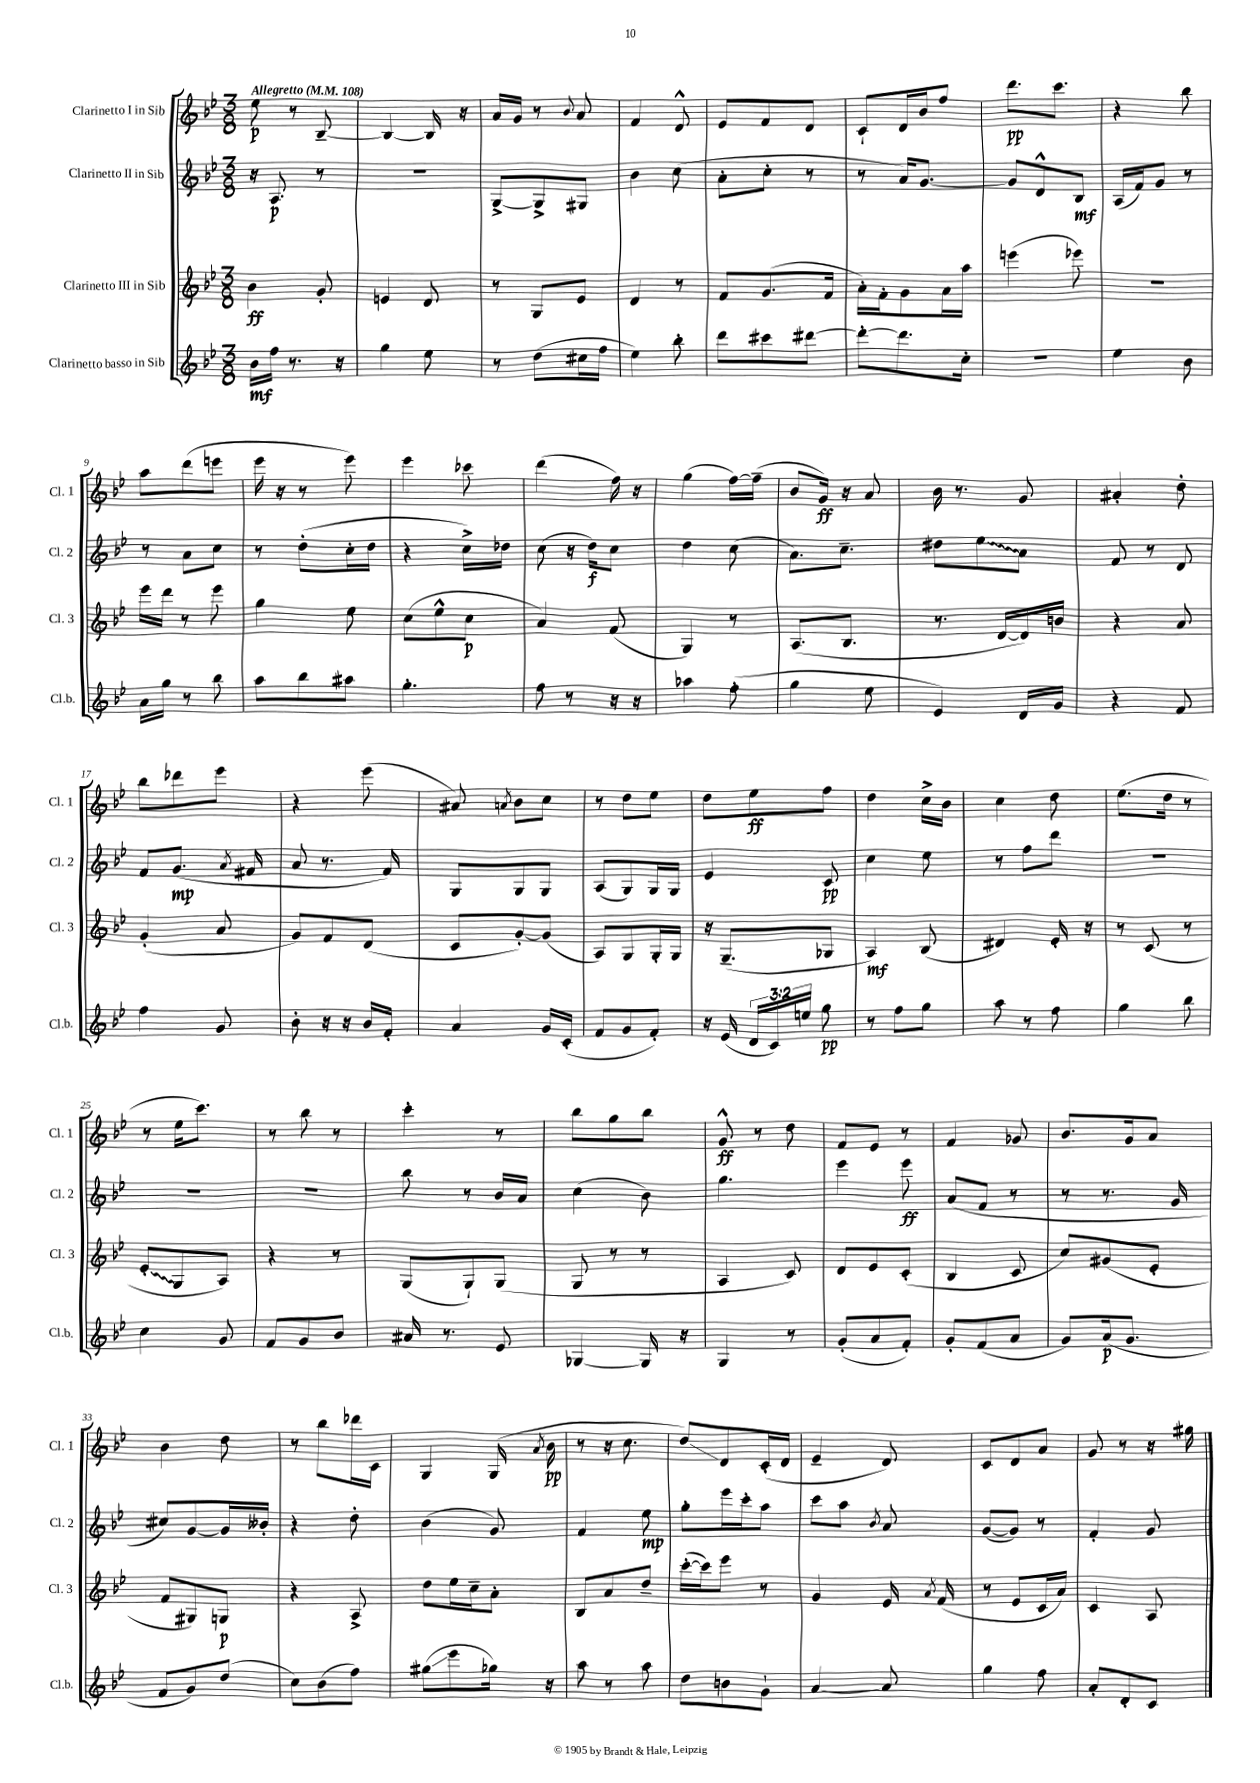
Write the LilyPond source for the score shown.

<<
\new StaffGroup <<
\new Staff = "s0" \with { instrumentName = "Clarinetto I in Sib" shortInstrumentName = "Cl. 1" } {
    \clef treble \key bes \major \numericTimeSignature \time 3/8 \tempo "Allegretto" 4 = 108
    \autoBeamOff ees''8\p r8 bes8~-- |
    bes4~ bes16 r16 |
    a'16[ g'16] r8 \appoggiatura { bes'8 } a'8 |
    f'4 d'8-^ |
    ees'8[ f'8 d'8] |
    c'8[-! d'16 bes'16 f''8] |
    d'''8.[\pp c'''8.] |
    r4 bes''8 |
    a''8[ d'''8( e'''8] |
    ees'''16 r16 r8 ees'''8) |
    ees'''4 ces'''8 |
    d'''4( f''16) r16 |
    g''4( f''16[~) f''16]--( |
    bes'8[ g'16]\ff) r16 a'8 |
    bes'16 r8. g'8 |
    ais'4-. d''8-. |
    bes''8[ des'''8 ees'''8] |
    r4 ees'''8( |
    ais'8) \acciaccatura { a'8 } bes'8[ c''8] |
    r8 d''8[ ees''8] |
    d''8[ ees''8\ff f''8] |
    d''4 c''16[-> bes'16] |
    c''4 d''8 |
    ees''8.[( d''16] r8 |
    r8 ees''16[ c'''8.]) |
    r8 bes''8 r8 |
    c'''4-. r8 |
    bes''8[ g''8 bes''8] |
    g'8-^\ff r8 d''8 |
    f'8[ ees'8] r8 |
    f'4 ges'8 |
    bes'8.[ g'16 a'8] |
    bes'4 d''8 |
    r8 bes''8[ des'''16 c'16] |
    g4 g16( \acciaccatura { a'8 } bes'16\pp |
    r8 r16 c''8. |
    d''8[\glissando) d'8 c'16-.( d'16] |
    ees'4-- d'8) |
    c'8[ d'8 a'8] |
    g'8 r8 r16 gis''16 \bar "|." |
}
\new Staff = "s1" \with { instrumentName = "Clarinetto II in Sib" shortInstrumentName = "Cl. 2" } {
    \clef treble \key bes \major \numericTimeSignature \time 3/8
    \autoBeamOff r16 a8.\p r8 |
    R4. |
    g8[~-> g8-> gis8] |
    bes'4 c''8( |
    a'8[-. c''8]-. r8 |
    r8 a'16[) g'8.]~ |
    g'8[ d'8-^ bes8]\mf |
    a16[( f'16) g'8] r8 |
    r8 a'8[ c''8] |
    r8 d''8[-.( c''16-. d''16] |
    r4 c''16[->) des''16] |
    c''8( r16 d''16[\f) c''8] |
    d''4 c''8( |
    a'8.[) c''8.]-- |
    dis''8[ \once \override Glissando.style = #'zigzag ees''8\glissando a'8] |
    f'8 r8 d'8 |
    f'8[ g'8.]\mp( \acciaccatura { a'8 } fis'16 |
    a'8 r8. f'16) |
    g8[ g8 g8] |
    a8[( g8) g16 g16] |
    ees'4 c'8\pp |
    c''4 ees''8 |
    r8 f''8[ d'''8] |
    R4. |
    R4. |
    R4. |
    bes''8 r8 bes'16[ a'16] |
    c''4( bes'8) |
    g''4. |
    ees'''4 ees'''8\ff |
    a'8[( f'8] r8 |
    r8 r8. g'16 |
    cis''8[) g'8~ g'16 beses'16]-. |
    r4 d''8-. |
    bes'4( g'8) |
    f'4 ees''8\mp |
    g''8[-. ees'''16 c'''16-. a''8] |
    c'''8[ a''8] \acciaccatura { bes'8 } a'8 |
    g'8[~( g'8]) r8 |
    f'4-. g'8 \bar "|." |
}
\new Staff = "s2" \with { instrumentName = "Clarinetto III in Sib" shortInstrumentName = "Cl. 3" } {
    \clef treble \key bes \major \numericTimeSignature \time 3/8
    \autoBeamOff bes'4\ff g'8-. |
    e'4 d'8 |
    r8 g8[ ees'8] |
    d'4 r8 |
    f'8[ g'8.( f'16] |
    a'16[-.) f'16-. g'8 a'16 a''16] |
    e'''4( ees'''8) |
    R4. |
    ees'''16[ d'''16] r8 ees'''8 |
    g''4 ees''8 |
    c''8[( ees''8-^ c''8]\p |
    a'4) f'8( |
    g4) r8 |
    a8.[( bes8.] |
    r8. d'16[~ d'16) b'16] |
    r4 a'8 |
    g'4-.( a'8 |
    g'8[) f'8 d'8]( |
    c'8[ g'8~-.) g'8]( |
    a8[) g8 g16-. g16] |
    r16 g8.[--( ges8] |
    a4\mf) bes8( |
    dis'4) ees'16-. r16 |
    r8 c'8( r8 |
    \once \override Glissando.style = #'zigzag ees'8[-.\glissando g8 a8]) |
    r4 r8 |
    g8[( g8-!) g8]( |
    g8 r8 r8 |
    a4 c'8) |
    d'8[ ees'8 c'8]-.( |
    bes4 c'8 |
    c''8[) gis'8( ees'8]-. |
    f'8[ gis8) g8]\p |
    r4 a8-> |
    d''8[ ees''16 c''16-- a'8]-. |
    bes8[ a'8 d''8]-- |
    c'''16[~-.( c'''16) ees'''8] r8 |
    g'4 ees'16 \acciaccatura { a'8 } f'16( |
    r8 ees'8[ c'16 a'16]) |
    c'4 a8 \bar "|." |
}
\new Staff = "s3" \with { instrumentName = "Clarinetto basso in Sib" shortInstrumentName = "Cl.b." } {
    \clef treble \key bes \major \numericTimeSignature \time 3/8 \override Staff.TupletNumber.text = #tuplet-number::calc-fraction-text
    \autoBeamOff bes'16[\mf f''16] r8. r16 |
    g''4 ees''8 |
    r8 d''8[( cis''16 f''16] |
    ees''4) bes''8-. |
    d'''8[ cis'''8 dis'''8]~ |
    dis'''8[~-. dis'''8. c''16]-. |
    R4. |
    ees''4 bes'8 |
    a'16[ g''16] r8 bes''8 |
    a''8[ bes''8 ais''8] |
    g''4.-. |
    f''8 r8 r16 r16 |
    aes''4 f''8-.( |
    g''4 ees''8 |
    ees'4) d'16[ g'16] |
    r4 f'8 |
    f''4 g'8 |
    bes'8-. r16 r16 bes'16[ f'16]-. |
    a'4 g'16[ c'16]-.( |
    f'8[ g'8 f'8]-.) |
    r16 ees'16( \tuplet 3/2 { d'16[ c'16) e''16] } g''8\pp |
    r8 f''8[ g''8] |
    a''8 r8 f''8 |
    g''4 bes''8 |
    c''4 g'8 |
    f'8[ g'8 bes'8] |
    ais'16 r8. ees'8 |
    ges4~ ges16 r16 |
    g4 r8 |
    g'8[-.( a'8 f'8]-.) |
    g'8[-. f'8( a'8] |
    g'8[) a'16\p( g'8.] |
    f'8[ g'8) d''8]( |
    c''8[) bes'8( f''8]) |
    gis''8[\glissando( ees'''8 ges''16]) r16 |
    a''8 r8 a''8 |
    d''8[ b'8 g'8]-! |
    a'4~ a'8 |
    g''4 f''8 |
    a'8[-. d'8-. c'8] \bar "|." |
}
>>
>>
